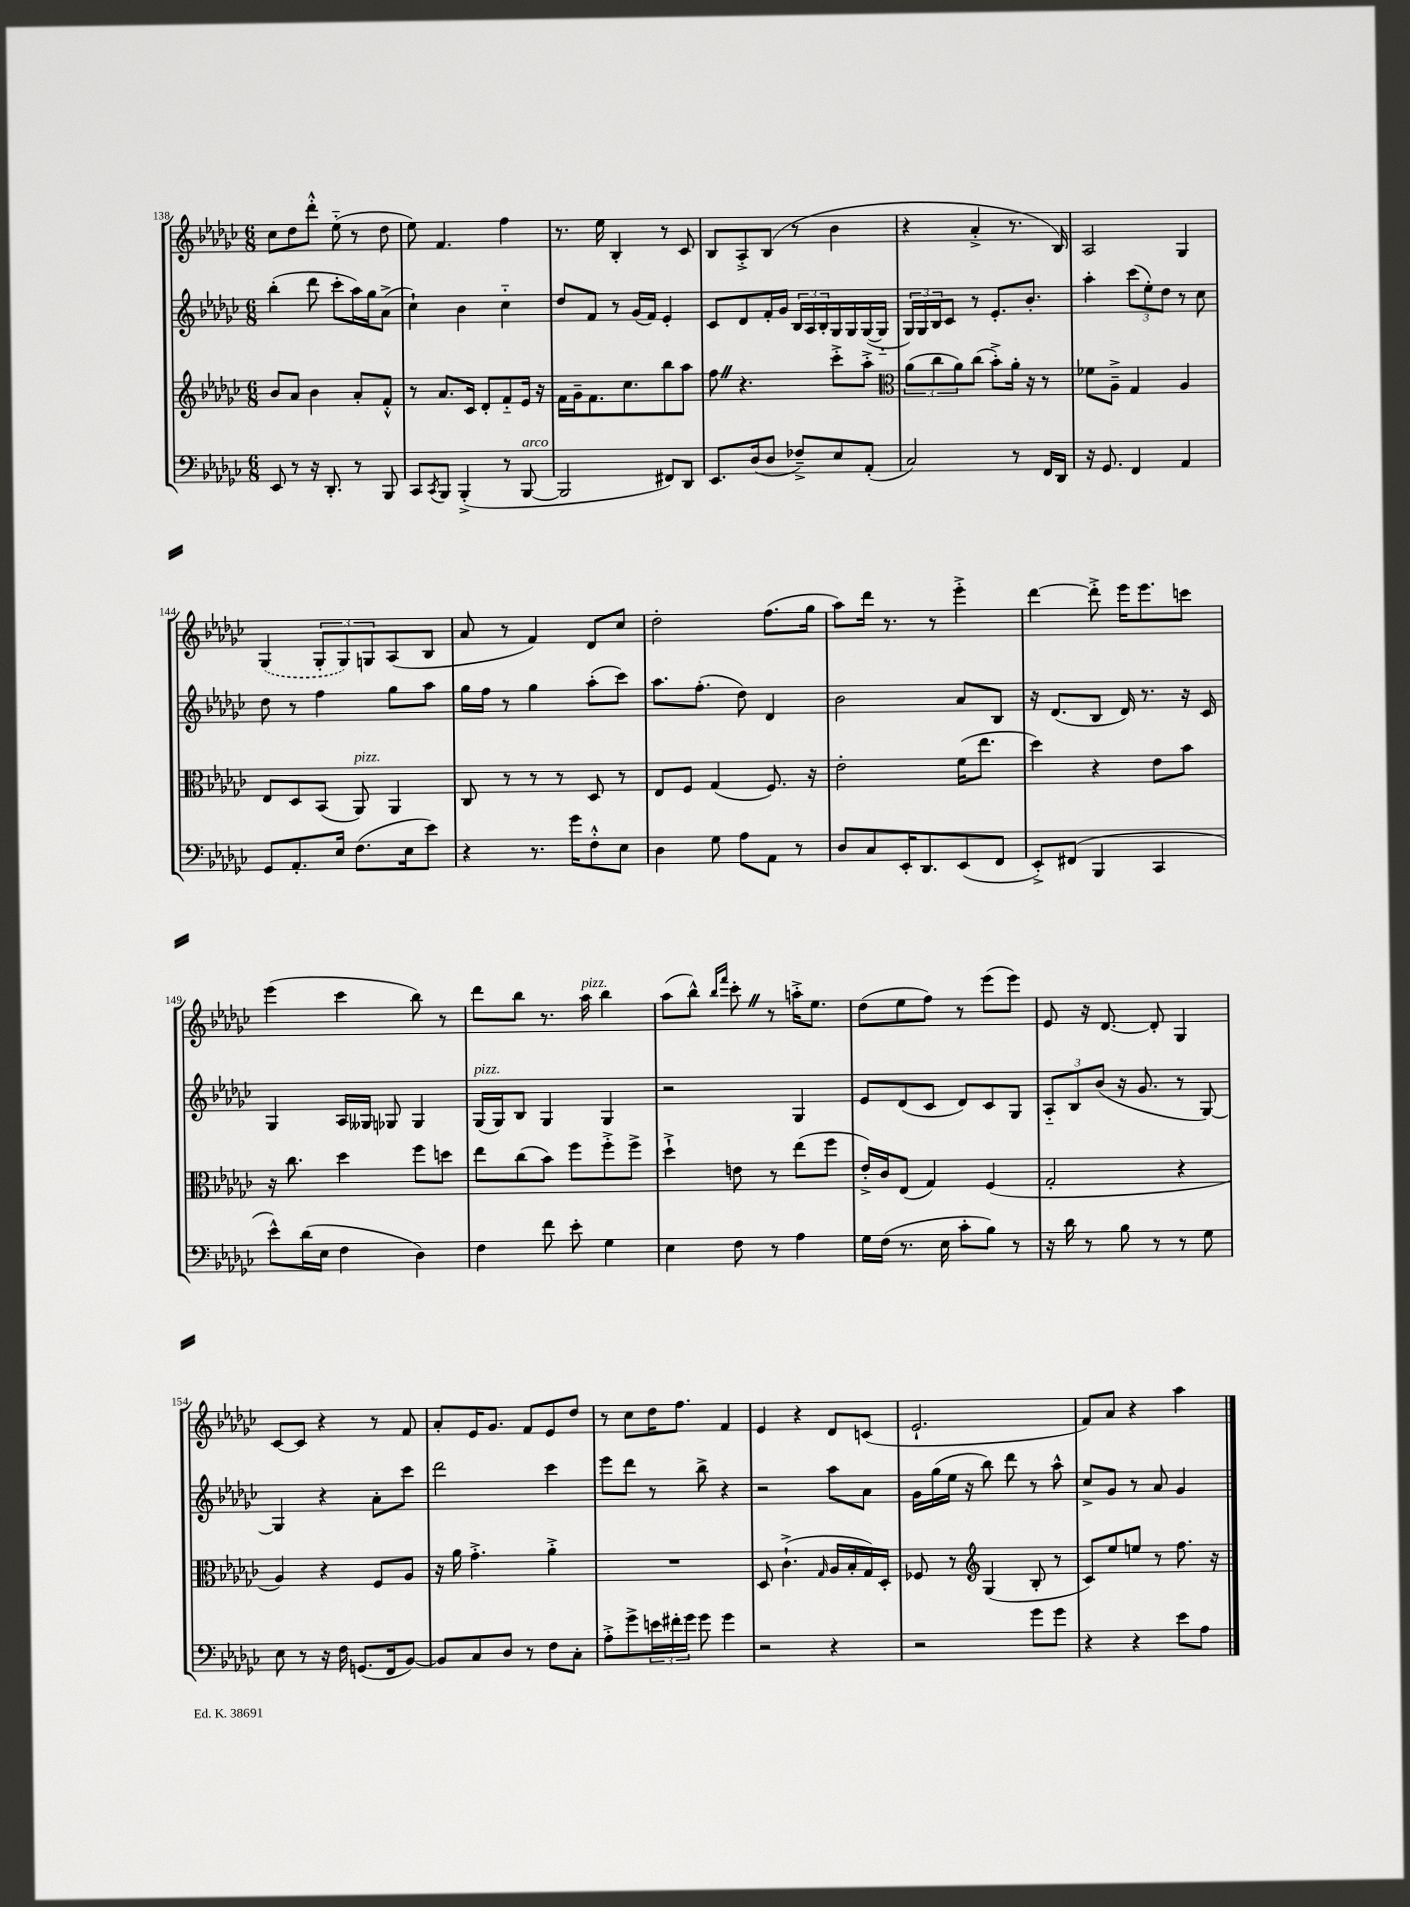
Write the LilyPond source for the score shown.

<<
\new StaffGroup <<
\new Staff = "s0" {
    \clef treble \key ges \major \numericTimeSignature \time 6/8
    ces''8 des''8 des'''8-.-^ ees''8-_( r8 des''8 |
    ees''8) f'4. f''4 |
    r8. ees''16 bes4-. r8 ces'8 |
    bes8 aes8-.-> bes8( r8 bes'4 |
    r4 aes'4-.-> r8. bes16) |
    aes2 ges4 |
    \once \slurDashed ges4( \tuplet 3/2 { ges8-. ges8) g8 } aes8( bes8 |
    aes'8 r8 f'4) des'8 ces''8 |
    des''2-. f''8.( ges''16 |
    aes''8) des'''16 r8. r8 ees'''4-.-> |
    des'''4~ des'''8-.-> ees'''16 ees'''8. c'''8 |
    ees'''4( ces'''4 bes''8) r8 |
    des'''8 bes''8 r8. aes''16^\markup { \italic "pizz." } bes''4 |
    aes''8( bes''8-^) \grace { bes''16 f'''16 } ces'''8-. \once \override BreathingSign.text = \markup { \musicglyph "scripts.caesura.straight" } \breathe r8 a''16-.-> ees''8. |
    des''8( ees''8 f''8) r8 ees'''8( ees'''8) |
    ees'8 r16 des'8.~ des'8-. ges4 |
    ces'8~ ces'8 r4 r8 f'8 |
    aes'8-. ees'16 ges'8. f'8 ees'8 des''8 |
    r8 ces''8 des''16 f''8. f'4 |
    ees'4 r4 des'8 c'8( |
    ees'2.-! |
    f'8) aes'8 r4 aes''4 \bar "|." |
}
\new Staff = "s1" {
    \clef treble \key ges \major \numericTimeSignature \time 6/8
    bes''4-.( des'''8 ces'''8-. aes''16) ges''16 aes'8->( |
    ces''4-!) bes'4 ces''4-_ |
    des''8 f'8 r8 ges'16( f'16) ees'4-. |
    ces'8 des'8 f'16-. ges'16 \tuplet 3/2 { bes16 aes16 bes16-. } ges16 ges16 ges16~( ges16-_ |
    \tuplet 3/2 { ges16) ges16 bes16 } ces'8 r8 ees'8.-. bes'8.-. |
    aes''4-. \tuplet 3/2 { ces'''8( ees''8-.) des''8 } r8 ces''8 |
    des''8 r8 f''4 ges''8 aes''8 |
    ges''16 f''16 r8 ges''4 aes''8-.( ces'''8) |
    aes''8. f''8.-.( des''8) des'4 |
    bes'2 aes'8 bes8 |
    r16 des'8.( bes8 des'16) r8. r16 ces'16 |
    ges4 aes16 geses16 ges8 ges4 |
    ges16^\markup { \italic "pizz." }( ges16) bes8 ges4 ges4 |
    r2 ges4 |
    ees'8 des'8( ces'8 des'8) ces'8 ges8 |
    \tuplet 3/2 { aes8-_ bes8 bes'8( } r16 ges'8. r8 ges8~) |
    ges4 r4 aes'8-. ces'''8 |
    des'''2 ces'''4 |
    ees'''8 des'''8 r8 bes''8-> r4 |
    r2 aes''8 aes'8 |
    ges'16 ges''16( ees''16 r16 bes''8) des'''8 r8 aes''8-^ |
    ces''8-> ges'8 r8 aes'8 ges'4 \bar "|." |
}
\new Staff = "s2" {
    \clef treble \key ges \major \numericTimeSignature \time 6/8
    bes'8 aes'8 bes'4 aes'8-. f'8-.-^ |
    r8 aes'8. ces'16 des'8-. f'8-_ ees'16 r16 |
    f'16 ges'16-- f'8. ces''8. bes''8 aes''8 |
    f''8 \once \override BreathingSign.text = \markup { \musicglyph "scripts.caesura.straight" } \breathe r4. ces'''8-.-> aes''8-.-> |
    \clef alto \tuplet 3/2 { aes'8( ces''8 aes'8) } ces''8( bes'8-.->) aes'16-. r16 r8 |
    fes'8 aes8---> ges4 aes4 |
    ees8 des8 bes,8( aes,8^\markup { \italic "pizz." }) aes,4 |
    ces8 r8 r8 r8 des8 r8 |
    ees8 f8 ges4( f8.) r16 |
    ees'2-. f'16( ees''8. |
    des''4) r4 ees'8 bes'8 |
    r16 ces''8. des''4 f''8 d''8 |
    ees''8 ces''8( bes'8) f''8 f''8-.-> f''8-> |
    des''4-!-> e'8 r8 ees''8( f''8 |
    ees'16-.->) ces'16 ees8( ges4) f4( |
    ges2-. r4 |
    aes4) r4 f8 aes8 |
    r16 aes'16 ges'4.-.-> aes'4-.-> |
    R2. |
    des8 ces'4.-!->( \grace { ges16 } aes16 bes16-. ges16) des16-. |
    fes8 r8 \clef treble ges4( bes8-. r8 |
    ces'8) ees''8 e''8 r8 f''8. r16 \bar "|." |
}
\new Staff = "s3" {
    \clef bass \key ges \major \numericTimeSignature \time 6/8
    ees,8 r8 r16 des,8.-. r8 bes,,8 |
    ces,8 \acciaccatura { ces,8 } bes,,8 bes,,4-.->( r8 bes,,8~^\markup { \italic "arco" } |
    bes,,2 fis,8) des,8 |
    ees,8. des16( des8 fes8--->) ees8 aes,8-.( |
    ces2) r8 f,16 des,16 |
    r16 ges,8. f,4 aes,4 |
    ges,8 aes,8.-. ees16 f8.( ees16 ees'8) |
    r4 r8. ges'16 f8-.-^ ees8 |
    des4 ges8 aes8 aes,8 r8 |
    des8 ces8 ees,16-. des,8. ees,8( f,8 |
    ees,8-.->) fis,8( bes,,4 ces,4 |
    ees'8-^) des'16( ees16 f4 des4) |
    f4 f'8 ees'8-. ges4 |
    ees4 f8 r8 aes4 |
    ges16 f16( r8. ees16 ces'8-. bes8) r8 |
    r16 des'16 r8 bes8 r8 r8 ges8 |
    ees8 r8 r16 f16 g,8.( f,16 bes,8~) |
    bes,8 ces8 des8 r8 f8 ces8-. |
    aes8-.-> ges'8-> \tuplet 3/2 { e'16 fis'16-. ges'16 } ges'8 ges'4 |
    r2 r4 |
    r2 ges'8 ges'8 |
    r4 r4 ees'8 aes8 \bar "|." |
}
>>
>>
\layout { \context { \Score currentBarNumber = #138 } }
